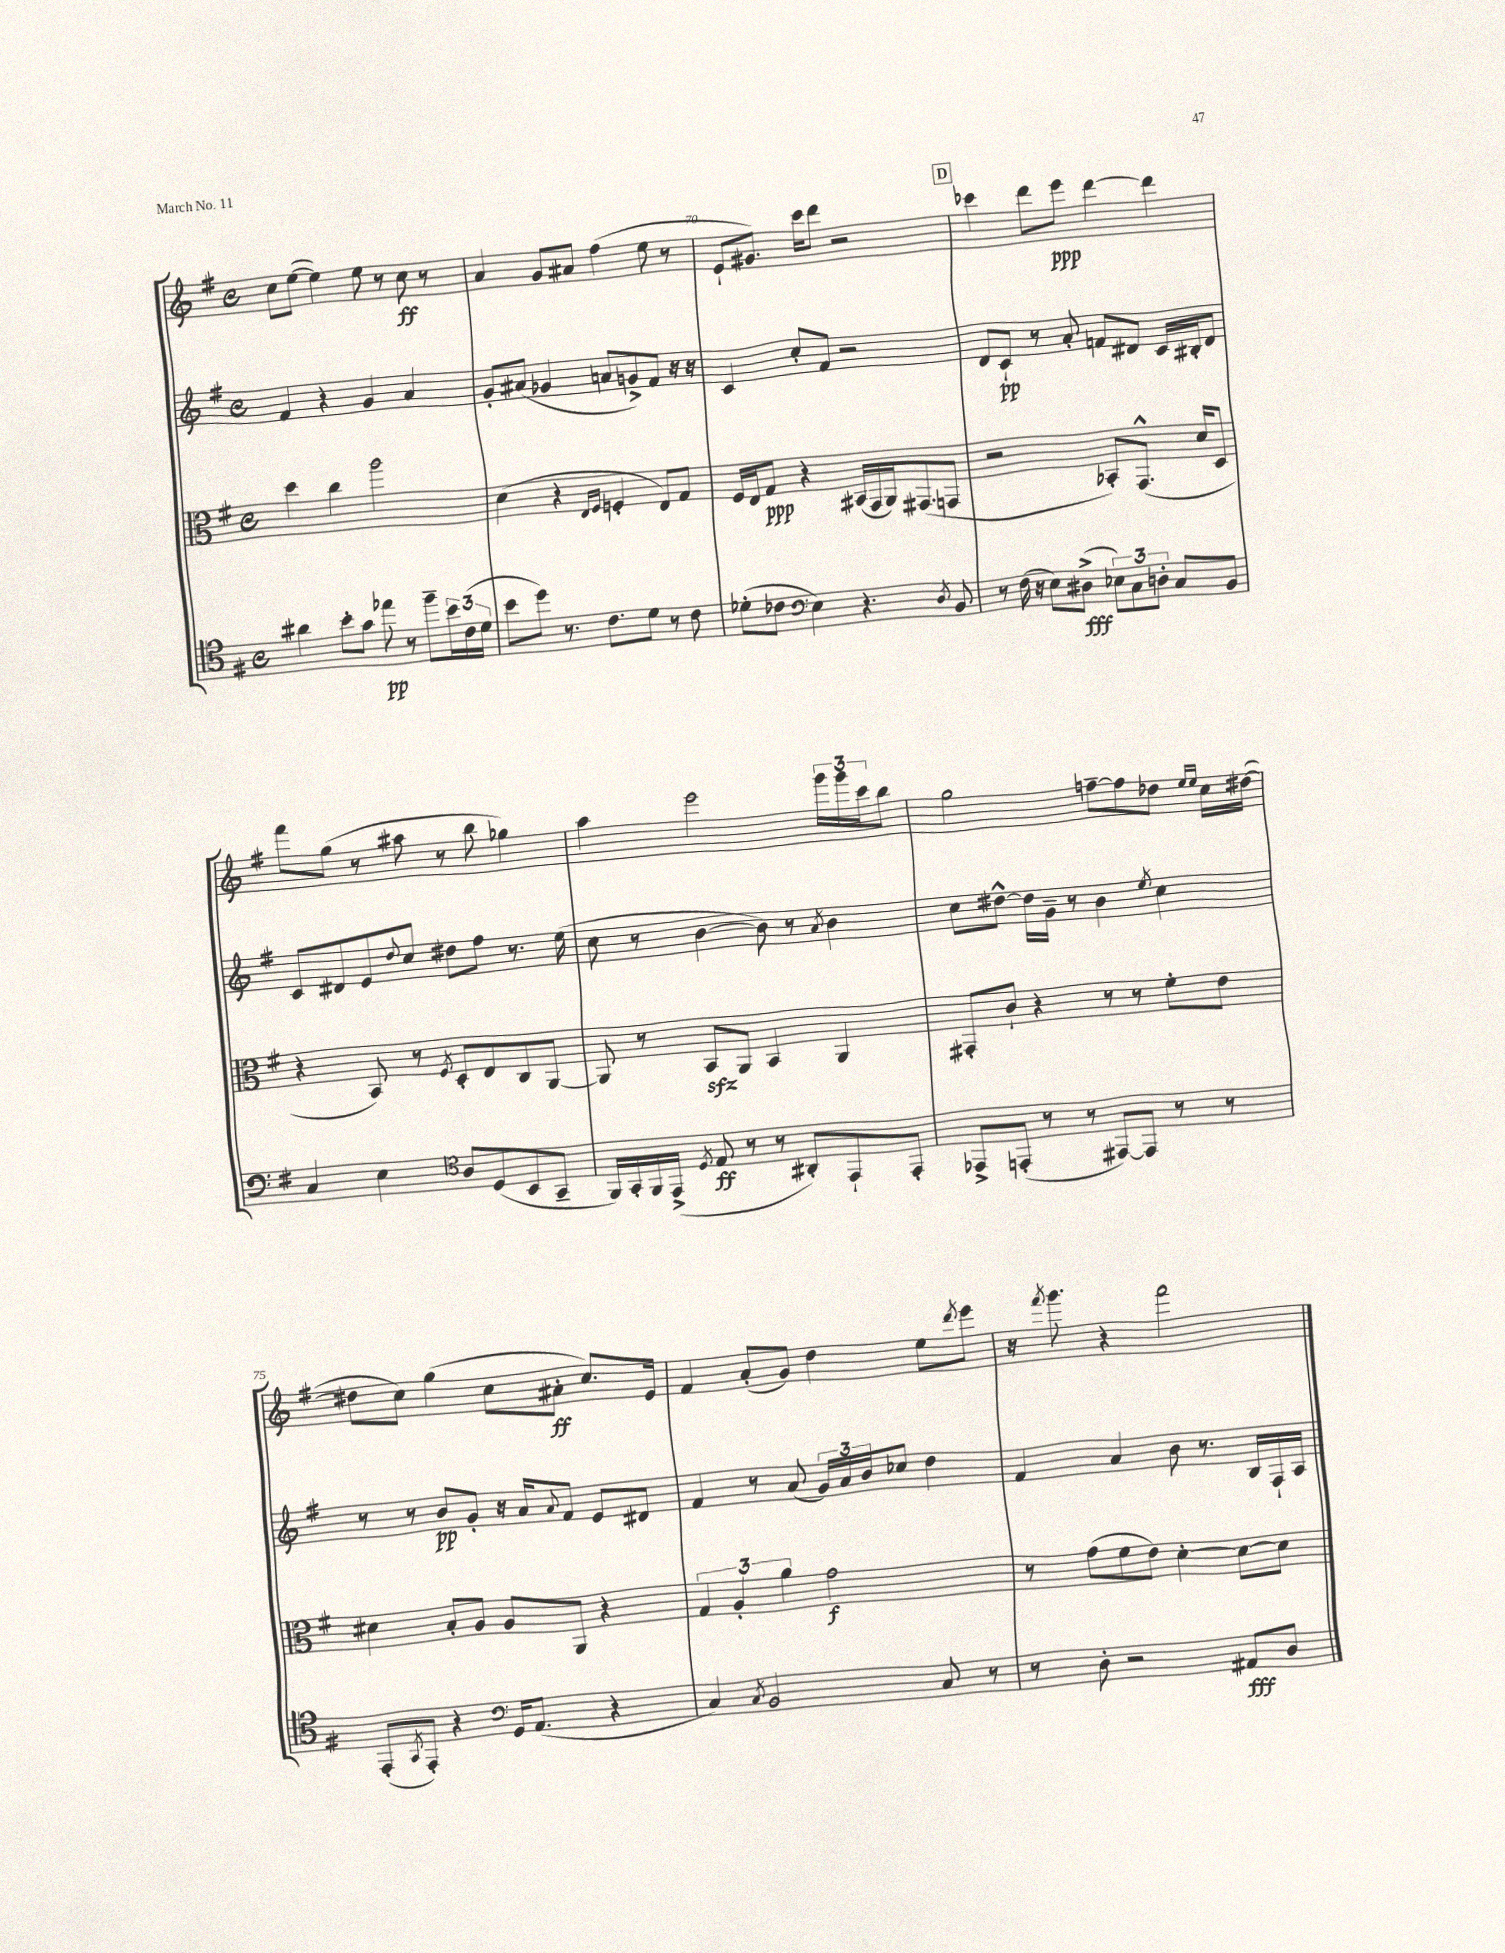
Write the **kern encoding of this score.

**kern	**dynam	**kern	**dynam	**kern	**dynam	**kern	**dynam
*part4	*part4	*part3	*part3	*part2	*part2	*part1	*part1
*staff4	*staff4	*staff3	*staff3	*staff2	*staff2	*staff1	*staff1
*clefC4	*	*clefC3	*	*clefG2	*	*clefG2	*
*k[f#]	*	*k[f#]	*	*k[f#]	*	*k[f#]	*
*M4/4	*	*M4/4	*	*M4/4	*	*M4/4	*
*met(c)	*	*met(c)	*	*met(c)	*	*met(c)	*
=68	=68	=68	=68	=68	=68	=68	=68
4a#X\	.	4dd\	.	4f#/	.	8cc\L	.
.	.	.	.	.	.	([8ee\J	.
8b'\L	.	4cc\	.	4r	.	4ee\])	.
8g\J	.	.	.	.	.	.	.
8ee-X\	pp	2aa\	.	4g/	.	8ee\	.
8r	.	.	.	.	.	8r	.
8ff#~\L	.	.	.	4a/	.	8cc\	ff
24b\L	.	.	.	.	.	8r	.
(24c\	.	.	.	.	.	.	.
24d\JJ	.	.	.	.	.	.	.
=69	=69	=69	=69	=69	=69	=69	=69
8b\L	.	(4d\	.	8g'/L	.	4a/	.
8dd\J)	.	.	.	(8a#X/J	.	.	.
8.r	.	4r	.	4g-X/	.	8g/L	.
.	.	.	.	.	.	8a#X/J	.
8.c\L	.	.	.	.	.	.	.
.	.	16qqE/LL	.	.	.	.	.
.	.	16qqF#/JJ	.	.	.	.	.
.	.	4Fn'/	.	8an/L	.	(4ff#\	.
8d\J	.	.	.	8gn^/)	.	.	.
8r	.	8E/L)	.	8f#/J	.	8ee\	.
8c\	.	8G/J	.	16r	.	8r	.
.	.	.	.	16r	.	.	.
=70	=70	=70	=70	=70	=70	=70	=70
(8d-X'\L	.	16F#/LL	.	4c/	.	8e`/L	.
.	.	16E/J	.	.	.	.	.
8c-X\J	.	8G/J	ppp	.	.	8.g#X/J)	.
*clefF4	*	*	*	*	*	*	*
4E\)	.	4r	.	8cc'/L	.	.	.
.	.	.	.	.	.	16ccc\KL	.
.	.	.	.	8f#/J	.	8ddd\J	.
4.r	.	(16BB#X/LL	.	2r	.	2r	.
.	.	16GG/	.	.	.	.	.
.	.	16AA/J)	.	.	.	.	.
.	.	(8.GG#X/	.	.	.	.	.
8qD/	.	.	.	.	.	.	.
8BB/	.	8GGn/J	.	.	.	.	.
!!LO:REH:place=s1:t=D
=71	=71	=71	=71	=71	=71	=71	=71
8r	.	2r	.	8d/L	.	4ccc-X\	.
(16F#\	.	.	.	8c`/J	pp	.	.
16r	.	.	.	.	.	.	.
8E\L)	.	.	.	8r	.	8ddd\L	.
(8D#X^\J	fff	.	.	8a'/	.	8eee\J	ppp
12E-X\L)	.	8BB-X'/L)	.	8fn/L	.	[4ddd\	.
12C\	.	.	.	.	.	.	.
.	.	(8.GG^^/J	.	8d#X/J	.	.	.
12Dn'\J	.	.	.	.	.	.	.
8C/L	.	.	.	16c/LL	.	4ddd\]	.
.	.	16d/KL	.	16B#X'/J	.	.	.
8BB/J	.	8D/J	.	8d#/J	.	.	.
!!LO:LB:g=z
=72	=72	=72	=72	=72	=72	=72	=72
4C/	.	4r	.	8c/L	.	8fff#\L	.
.	.	.	.	8d#X/	.	(8gg\J	.
4E\	.	8BB/)	.	8e/	.	8r	.
.	.	.	.	8qqdd/	.	.	.
.	.	8r	.	8cc/J	.	8aa#X\	.
*clefC4	*	*	*	*	*	*	*
.	.	8qF#/	.	.	.	.	.
8A/L	.	8D'/L	.	8dd#X\L	.	8r	.
(8D/	.	8E/	.	8ff#\J	.	8bb\	.
8BB/	.	8C/	.	8.r	.	4gg-X\)	.
8GG~/J	.	[8AA/J	.	.	.	.	.
.	.	.	.	(16ee\	.	.	.
=73	=73	=73	=73	=73	=73	=73	=73
16FF#/LL)	.	8AA/]	.	8cc\	.	4aa\	.
16GG'/	.	.	.	.	.	.	.
16FF#/	.	8r	.	8r	.	.	.
(16EE^/JJ	.	.	.	.	.	.	.
8qD/	.	.	.	.	.	.	.
8E/	ff	8BBzz/L	.	[4b\	.	2eee\	.
8r	.	8AA/J	.	.	.	.	.
8r	.	4BB/	.	8b\])	.	.	.
8AA#X'/L)	.	.	.	8r	.	.	.
.	.	.	.	8qa/	.	.	.
8EE`/	.	4AA/	.	4b\	.	24ggg\LL	.
.	.	.	.	.	.	24ggg\	.
.	.	.	.	.	.	24ccc\J	.
8EE'/J	.	.	.	.	.	8bb\J	.
=74	=74	=74	=74	=74	=74	=74	=74
8EE-X^/L	.	8GG#X'/L	.	8cc\L	.	2gg\	.
(8EEn'/J	.	8c`/J	.	[8dd#X^^\J	.	.	.
8r	.	4r	.	16dd#\LL]	.	.	.
.	.	.	.	16g~\JJ	.	.	.
8r	.	.	.	8r	.	.	.
[8EE#X/L)	.	8r	.	4b\	.	[8ffn~\L	.
8EE#/J]	.	8r	.	.	.	8ff\]	.
.	.	.	.	8qee/	.	.	.
8r	.	8f#'\L	.	4cc\	.	8dd-X\J	.
.	.	.	.	.	.	16qqee/LL	.
.	.	.	.	.	.	16qqee/JJ	.
8r	.	8e\J	.	.	.	16cc\LL	.
.	.	.	.	.	.	([16dd#X\JJ	.
!!LO:LB:g=z
=75	=75	=75	=75	=75	=75	=75	=75
(8EE'/L	.	4d#X\	.	8r	.	8dd#X\L]	.
8qGG/	.	.	.	.	.	.	.
8EE'/J)	.	.	.	8r	.	8cc\J)	.
4r	.	8B'/L	.	8b/L	pp	(4gg\	.
.	.	8A/J	.	8g'/J	.	.	.
*clefF4	*	*	*	*	*	*	*
16GG/KL	.	8A/L	.	16r	.	8cc\L	.
(8.AA/J	.	.	.	16a/KL	.	.	.
.	.	.	.	8qqa/	.	.	.
.	.	8AA/J	.	8f#/J	.	8a#X'\J	ff
4r	.	4r	.	8e/L	.	8.cc/L)	.
.	.	.	.	8d#X/J	.	.	.
.	.	.	.	.	.	16e/Jk	.
=76	=76	=76	=76	=76	=76	=76	=76
4C/)	.	6G/	.	4f#/	.	4f#/	.
.	.	6A'/	.	.	.	.	.
8qC/	.	.	.	.	.	.	.
2BB/	.	.	.	8r	.	(8a'/L	.
.	.	6a\	.	.	.	.	.
.	.	.	.	(8a/	.	8g/J)	.
.	.	2g\	f	24g/LL)	.	4dd\	.
.	.	.	.	24a/	.	.	.
.	.	.	.	24b/J	.	.	.
.	.	.	.	8cc-X/J	.	.	.
8C/	.	.	.	4dd\	.	8ee\L	.
.	.	.	.	.	.	8qddd/	.
8r	.	.	.	.	.	8eee\J	.
=77	=77	=77	=77	=77	=77	=77	=77
8r	.	8r	.	4f#/	.	16r	.
.	.	.	.	.	.	8qfff#/	.
.	.	.	.	.	.	8.ggg\	.
8D'\	.	(8g\L	.	.	.	.	.
2r	.	8f#\	.	4a/	.	4r	.
.	.	8e\J)	.	.	.	.	.
.	.	[4d'\	.	8b\	.	2fff#\	.
.	.	.	.	8.r	.	.	.
8AA#X/L	fff	8d\L_	.	.	.	.	.
.	.	.	.	16B/LL	.	.	.
8D/J	.	8d\J]	.	16F#`/	.	.	.
.	.	.	.	16A/JJ	.	.	.
==	==	==	==	==	==	==	==
*-	*-	*-	*-	*-	*-	*-	*-
